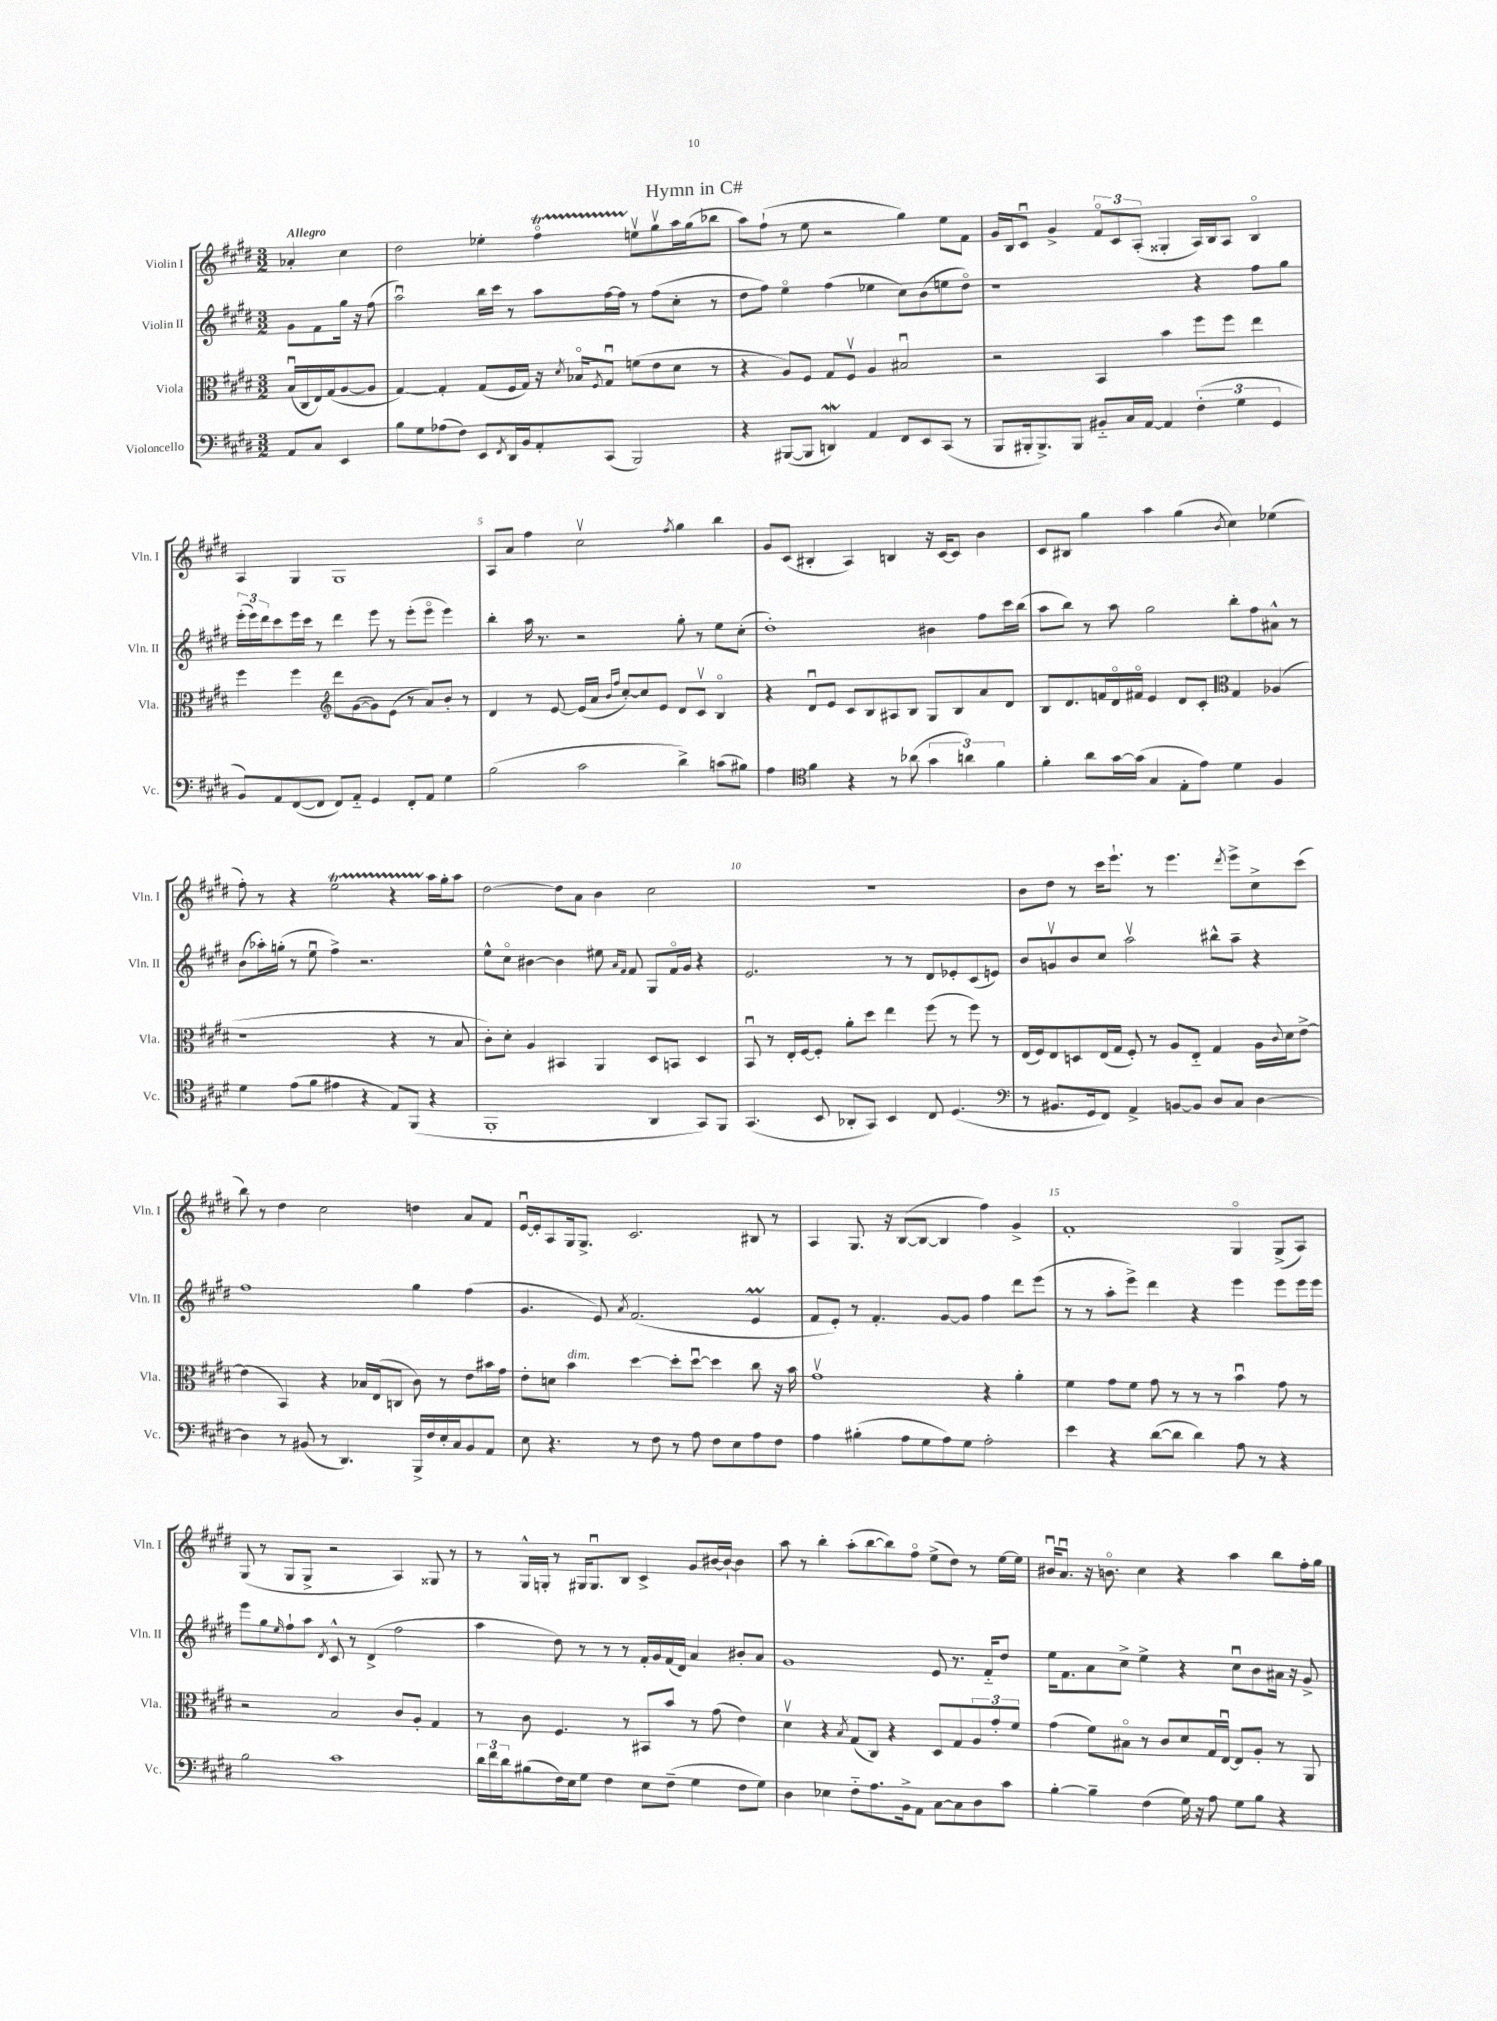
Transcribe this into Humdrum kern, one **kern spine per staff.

**kern	**kern	**kern	**kern
*part4	*part3	*part2	*part1
*staff4	*staff3	*staff2	*staff1
*I"Violoncello	*I"Viola	*I"Violin II	*I"Violin I
*I'Vc.	*I'Vla.	*I'Vln. II	*I'Vln. I
*clefF4	*clefC3	*clefG2	*clefG2
*k[f#c#g#d#]	*k[f#c#g#d#]	*k[f#c#g#d#]	*k[f#c#g#d#]
*M3/2	*M3/2	*M3/2	*M3/2
=	=	=	=
!	!	!	!LO:TX:a:B:t=Allegro
8AA/L	(16Bu/LL	8g#\L	4a-X'/
.	16C#/	.	.
8C#/J	16E/)	8f#\	.
.	(16G#/J	.	.
4EE/	[8A/	16gg#\Jk	4cc#\
.	.	16r	.
.	8A/J]	(8ff#\	.
=1	=1	=1	=1
8B\L	[4G#/)	2aau\)	2dd#\
8G#\	.	.	.
(8A-X\	4G#'/]	.	.
8F#\J)	.	.	.
8EE/L	(8G#/L	16bb\LL	4ee-X'\
.	.	16ccc#\JJ	.
8qFF#/	.	.	.
16DD#/L	16F#/L	8r	.
16BB/J	16G#/JJ)	.	.
8AA'/	16r	8aa\L	4ff#T\
.	8qd#/	.	.
.	16B-X/KL	.	.
.	8qF#/	.	.
(8CC#/J	8G#u/J	[16ff#\L	.
.	.	16ff#\JJ]	.
2BBB/)	(8fn\L	8r	8eenv\L
.	8e\	(8ff#\L	8gg#v\
.	8d#\J	8cc#'\J	16aa\L
.	.	.	(16gg#\J
.	8r	8r	8bb-X\J
=2	=2	=2	=2
4r	4r	8dd#\L	8aa\L)
.	.	8ff#\J)	(8ff#`\J
([8BBB#X/L	8A/L)	4ee\	8r
8BBB#/J]	8F#/J	.	8ee\
4DDnw/)	8G#/L	(4ff#\	2r
.	8F#v/J	.	.
4AA/	4A/	4ee-X\	.
8FF#/L	2B#Xu/	8cc#\L)	4gg#\)
8EE/	.	(8b\	.
(8CC#/J	.	8een\	8ee\L
8r	.	8dd#\J)	8f#\J
=3	=3	=3	=3
8BBB/L	2r	1r	16g#/LL
.	.	.	16B/J
16BBB#X'/k	.	.	8c#u/J
8.BBB#^/)	.	.	.
.	.	.	4g#^/
8BBB#/J	.	.	.
8BB#X/L	4BB/	.	12f#/L
.	.	.	12c#/
16C#/L	.	.	.
.	.	.	(12A'/J
[16AA/JJ	.	.	.
4AA/]	4b\	.	4G##X'/
(6F#'\	8ff#\L	4r	16A/LL)
.	.	.	16B/J
.	8ff#\J	.	8A/J
6G#\	.	.	.
.	4ee\	8ff#\L	4B/
6GG#/	.	.	.
.	.	8gg#\J	.
!!LO:LB:g=z
=4	=4	=4	=4
8BB/L)	4ff#\	(24eee'\LL	4A/
.	.	24eee\)	.
.	.	24ddd#\J	.
8AA/	.	8ccc#\	.
([8FF#/	4ff#\	16eee\L	4G#/
.	.	16ccc#\JJ	.
8FF#/J]	.	8r	.
*	*clefG2	*	*
8FF#/L)	8ddd#\L	4ddd#\	1G#
8AA/J	([8g#\	.	.
4GG#/	8g#\])	8eee\	.
.	(8e\J	8r	.
8FF#'/L	8r	(8eee'\L	.
8AA/J	8a/L)	8eee\J	.
4G#\	8b'/J	4eee\)	.
.	8r	.	.
=5	=5	=5	=5
(2B\	4d#/	4bb'\	8A/L
.	.	.	8a/J
.	8r	16aa\	4ff#\
.	.	8.r	.
.	[8e/	.	.
2c#\	(16e/LL]	2r	2cc#v\
.	16a/JJ	.	.
.	16qqb/LL	.	.
.	16qqff#/JJ	.	.
.	[8cc#'/L)	.	.
.	8cc#/]	.	.
.	8e/J	.	.
.	.	.	8qff#/
4d#^\)	8d#/L	8gg#'\	4gg#\
.	8c#v/J	8r	.
(8cn\L	4B/	8ee\L	4bb\
8B#X\J)	.	(8cc#'\J	.
=6	=6	=6	=6
4A\	4r	1dd#')	8g#/L
.	.	.	(8c#/J
*clefC4	*	*	*
4f#\	8d#u/L	.	4B#X'/
.	8e/J	.	.
4r	8c#/L	.	4A/)
.	8B/	.	.
8r	8A#X/	.	4Bn/
(8a-X\	8B/J	.	.
6g#\	8G#/L	4b#X\	16r
.	.	.	[16c#/KL
.	8B/	.	8c#/J]
6an\)	.	.	.
.	8a/	8ff#\L	4b\
6f#\	.	.	.
.	8d#/J	16ccc#\L	.
.	.	(16bb\JJ	.
=7	=7	=7	=7
4f#'\	8B/L	8aa\L	8c#/L
.	8.d#/	8bb\J)	8B#X/J
8a\L	.	8r	4gg#\
.	16fn/L	.	.
[16g#\L	16d#/	8aa\	.
(16g#\JJ]	16f#X/JJ	.	.
4G#/	4e/	2gg#\	4aa\
8E'\L	8d#/L	.	(4gg#\
8e\J)	8c#'/J	.	.
*	*clefC3	*	*
.	.	.	8qb/
4d#\	4G#/	8bb'\L	4cc#\)
.	.	8ff#\	.
4F#/	(4A-X/	8a#X^^\J	(4ee-X\
.	.	8r	.
!!LO:LB:g=z
=8	=8	=8	=8
4d#\	1r	(8b\L	8ff#'\)
.	.	16aa-X'\L)	8r
.	.	(16ggn'\JJ	.
(8e\L	.	8r	4r
8f#\J	.	8eeu\	.
4e#X\	.	4ff#^\)	2eeT\
4r	.	2.r	.
8E/L)	4r	.	4r
(8FF#/J	.	.	.
4r	8r	.	16aa\LL
.	.	.	16gg#'\J
.	8B/	.	8aa\J
=9	=9	=9	=9
1FF#'	8c#'\L)	8ee^^\L	[2dd#\
.	8d#'\J	8cc#\J	.
.	4A/	[4b#X\	.
.	4BB#X/	4b#\]	8dd#\L]
.	.	.	8a\J
.	4AA/	8ee#X\	4b\
.	.	16qqa/LL	.
.	.	16qqf#/JJ	.
.	.	8f#/	.
4AA/	8D#/L	8G#/L	2cc#\
.	8BBn/J	16f#/L	.
.	.	16g#/JJ	.
8GG#/L)	4D#/	4r	.
8FF#/J	.	.	.
=10	=10	=10	=10
(4.GG#/	8BBu/	2.e/	1.r
.	8r	.	.
.	16E'/LL	.	.
.	[16F#/J	.	.
8BB/	8F#'/J]	.	.
8AA-X'/L	8a'\L	.	.
8GG#/J)	8dd#\J	.	.
4BB/	4ee\	8r	.
.	.	8r	.
8C#/	(8ff#\	8d#/L	.
(4.D#/	8r	8e-X'/	.
.	8ff#\)	(8c#/	.
.	8r	8en/J)	.
=11	=11	=11	=11
*clefF4	*	*	*
8r	(16E/LL	8b/L	8b\L
.	16F#/J)	.	.
8.BB#X/L	8E/	8gnv/	8dd#\J
.	8Dn/	8b/	8r
16GG#/k	.	.	.
8FF#/J)	(16E/L	8cc#/J	16ccc#\KL
.	16G#/JJ	.	8.eee`\J
4AA^/	8F#'/)	2aav\	.
.	8r	.	8r
[8BBn/L	8A/L	.	4.eee\
8BB/J]	8E/J	.	.
8D#/L	4G#/	8bb#X^^\L	.
.	.	.	8qddd#/
8C#/J	.	8aa~\J	8eee^\L
[4D#\	16A\LL	4r	8cc#^\
.	8qqc#/	.	.
.	16d#\J	.	.
.	[8e^\J	.	(8ccc#\J
!!LO:LB:g=z
=12	=12	=12	=12
4D#\]	(4e\]	1ff#	8bb\)
.	.	.	8r
8r	4BB/)	.	4dd#\
(8BB#X/	.	.	.
8r	4r	.	2cc#\
4.DD#/)	.	.	.
.	16B-X/LL	.	.
.	(16E/J	.	.
.	8Cn/J	.	.
16BBB^/LL	8c#\)	4gg#\	4ddn\
16F#/	.	.	.
16E'/	8r	.	.
16C#/J	.	.	.
8BB#/	8e\L	(4ff#\	8a/L
8AA/J	16b#X\L	.	8f#/J
.	16g#\JJ	.	.
=13	=13	=13	=13
8E\	8e'\L	4.g#/	[16eu/LL
.	.	.	16e'/J]
4.r	8dn\J	.	8A/
!	!LO:TX:a:i:t=dim.	!	!
.	4b\	.	16G#/k
.	.	.	8.G#^/J
.	.	8e/)	.
.	.	8qa/	.
8r	[4dd#\	(2.f#/	2.c#/
8F#\	.	.	.
8r	8dd#'\L]	.	.
8A\	[8dd#u\J	.	.
8F#\L	4dd#\]	.	.
8E\	.	.	.
8A\	8cc#\	4eM/	8B#X/
8F#\J	16r	.	8r
.	16b\	.	.
=14	=14	=14	=14
4A\	1g#v	8f#/L	4A/
.	.	8e'/J)	.
(4B#X'\	.	8r	8.G#/
.	.	4.f#'/	.
.	.	.	16r
8A\L	.	.	([8B/L
8G#\	.	.	8B/J_
8A\)	.	[8g#/L	4B/]
8G#\J	.	8g#/J]	.
2A'\	4r	4ff#\	4ff#\)
.	4a'\	8ddd#\L	4g#^/
.	.	(8eee\J	.
=15	=15	=15	=15
4e\	4f#\	8r	1f#'
.	.	8r	.
4r	8g#\L	8aa'\L	.
.	8f#\J	8eee^\J)	.
([8d#\L	8g#\	4ddd#\	.
8d#\J]	8r	.	.
4d#\)	8r	4r	.
.	8r	.	.
8A\	4bu\	4eee\	4G#/
8r	.	.	.
4r	8g#\	8eee\L	(8G#^/L
.	8r	16eee\L	8A/J)
.	.	16eee\JJ	.
!!LO:LB:g=z
=16	=16	=16	=16
2B\	2r	8eee\L	(8G#/
.	.	8gg#\	8r
.	.	16qqee/	.
.	.	8ff#`\	8G#/L
.	.	8aa\J	8G#^/J
.	.	8qd#/	.
1c#	2B/	8c#^^/	2r
.	.	8r	.
.	.	(4d#^/	.
.	8c#/L	2ff#\	4A/)
.	8A'/J	.	.
.	4G#/	.	8G##X/
.	.	.	8r
=17	=17	=17	=17
24d#\LL	8r	4aa\	8r
24f#\	.	.	.
24d#\J	.	.	.
(8B#X\	8c#\	.	16G#^^/LL
.	.	.	16Gn'/JJ
16F#\L)	4.F#/	8dd#\)	8r
16E\J	.	.	.
8G#\J	.	8r	16G#X/KL
.	.	.	8.G#u/
4F#\	.	8r	.
.	8r	8r	8B/J
8E\L	8BB#X/L	16f#'/LL	4c#^/
.	.	16g#/	.
(8F#~\J	8b/J	(16f#/	.
.	.	16d#/JJ)	.
4G#\	8r	4a/	8g#/L
.	(8g#\	.	[16b#X/L
.	.	.	16b#`/JJ_
8F#\L	4e\)	8b#X'/L	4b#\]
8G#\J)	.	8a/J	.
=18	=18	=18	=18
4D#\	4d#v\	1g#	8aa\
.	.	.	8r
4E-X\	4r	.	4bb'\
.	8qB/	.	.
8F#\L	(8G#/L	.	(8aa'\L
8.A\	8C#/J)	.	[8bb\
.	4r	.	8bb\])
16BB^\k	.	.	.
8AA\J	.	.	8ff#\J
[8C#\L	8D#/L	8e/	(8ee^\L
8C#\]	8G#/	8.r	8dd#\J)
8D#\	12A/	.	8r
.	.	16f#/KL	.
.	12g#'/	.	.
8c#\J	.	8dd#/J	[16ee\LL
.	12f#/J	.	.
.	.	.	16ee\JJ]
=19	=19	=19	=19
[4B'\	(4g#\	16ee\KL	16b#Xu/KL
.	.	8.f#\	8.au/J
4B~\]	8f#\L)	8a\	16r
.	.	.	8.bn\
.	8B#X\J	8cc#^\J	.
(4F#\	8r	4ee^\	4cc#\
.	8c#/L	.	.
16G#\)	8d#/	4r	4r
16r	.	.	.
8A\	16G#/L	.	.
.	[16Eu/JJ	.	.
8G#\L	8E/L]	8cc#u\L	4aa\
8B\J	8A'/J	8b\	.
4r	8r	16a#X\Jk	8bb\L
.	.	16r	.
.	8AA/	8g#^/	16ff#'\L
.	.	.	16gg#\JJ
==	==	==	==
*-	*-	*-	*-
